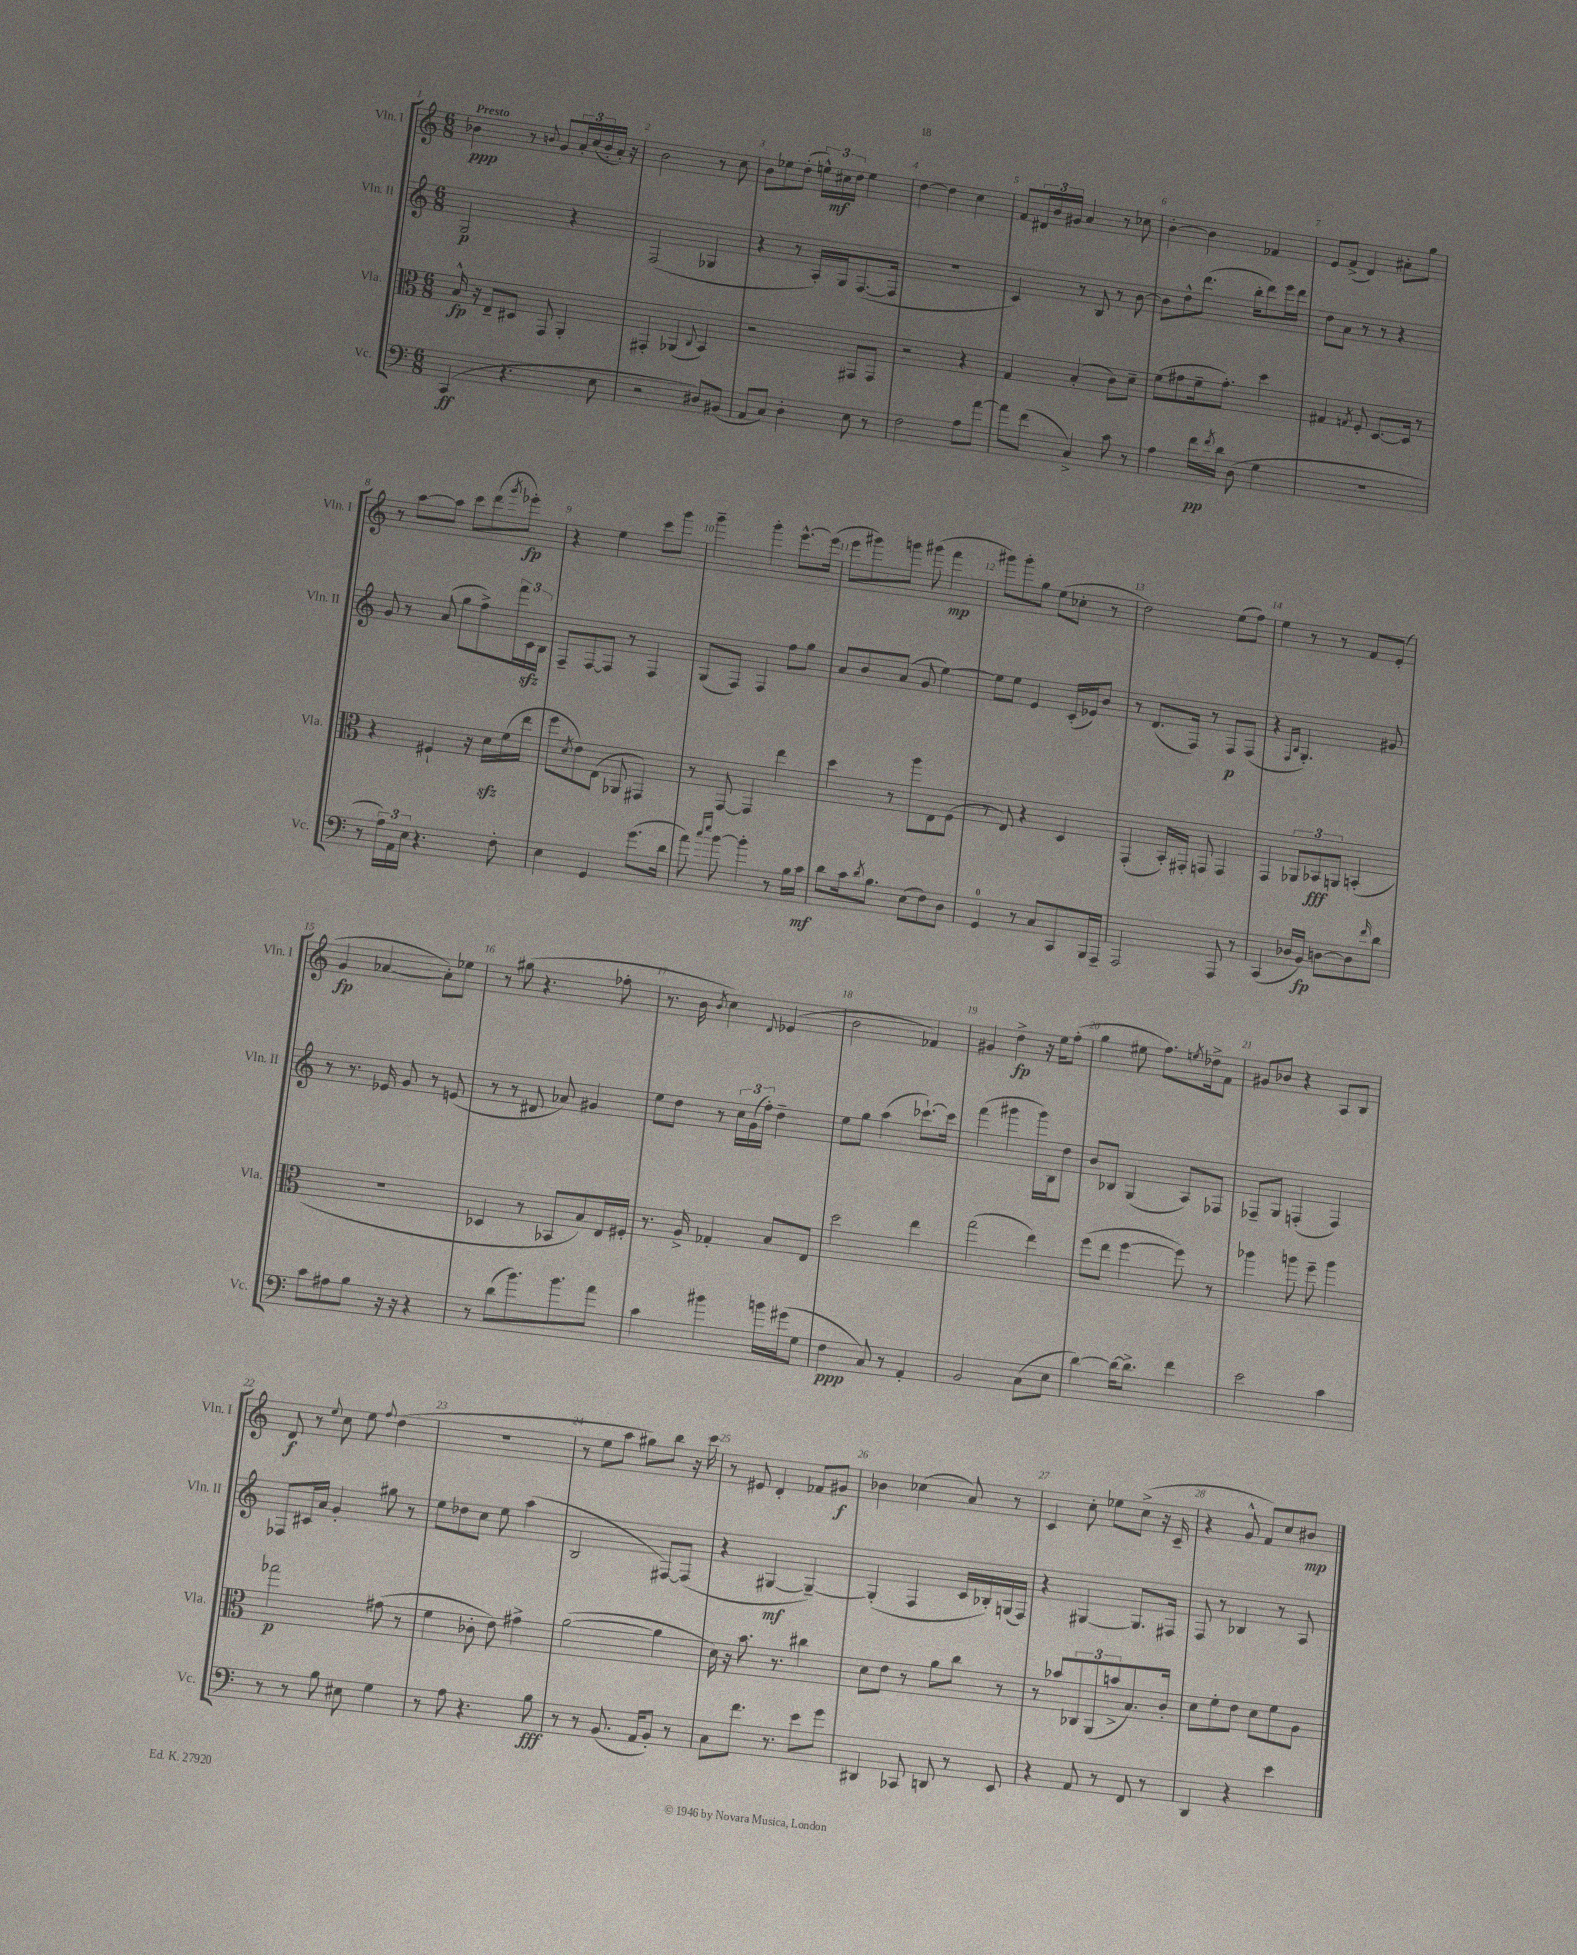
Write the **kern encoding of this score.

**kern	**dynam	**kern	**dynam	**kern	**dynam	**kern	**dynam
*part4	*part4	*part3	*part3	*part2	*part2	*part1	*part1
*staff4	*staff4	*staff3	*staff3	*staff2	*staff2	*staff1	*staff1
*I"Vc.	*	*I"Vla.	*	*I"Vln. II	*	*I"Vln. I	*
*I'Vc.	*	*I'Vla.	*	*I'Vln. II	*	*I'Vln. I	*
*clefF4	*	*clefC3	*	*clefG2	*	*clefG2	*
*k[]	*	*k[]	*	*k[]	*	*k[]	*
*M6/8	*	*M6/8	*	*M6/8	*	*M6/8	*
=1	=1	=1	=1	=1	=1	=1	=1
!	!	!	!	!	!	!LO:TX:a:B:t=Presto	!
(4CC/	ff	16B^^/	fp	2G/	p	4b-X\	ppp
.	.	16r	.	.	.	.	.
.	.	8E~/L	.	.	.	.	.
4.r	.	8D#X/J	.	.	.	8r	.
.	.	.	.	.	.	8qqbn/	.
.	.	8GG/	.	.	.	8g/L	.
.	.	4AA'/	.	4r	.	24a'/L	.
.	.	.	.	.	.	(24cc/	.
.	.	.	.	.	.	24b'/	.
8E\	.	.	.	.	.	16a'/JJ)	.
.	.	.	.	.	.	16r	.
=2	=2	=2	=2	=2	=2	=2	=2
2r	.	4GG#X'/	.	(2F/	.	2b\	.
.	.	(4AA-X/	.	.	.	.	.
.	.	8qqC/	.	.	.	.	.
8D#X/L)	.	4BB/)	.	4G-X/	.	8r	.
(8BB#X/J	.	.	.	.	.	8cc\	.
=3	=3	=3	=3	=3	=3	=3	=3
8AA/L	.	2r	.	4r	.	8b\L	.
8C/J)	.	.	.	.	.	8ee-X\	.
4D'\	.	.	.	8r	.	(8dd'\J	.
.	.	.	.	16A'/LL)	.	24een^^\LL)	.
.	.	.	.	.	.	24cc#X\	mf
.	.	.	.	16G/J	.	.	.
.	.	.	.	.	.	24dd\JJ	.
8E\	.	8GG#X/L	.	([8.F/	.	4ee\	.
8r	.	8GG#/J	.	.	.	.	.
.	.	.	.	16F/Jk]	.	.	.
=4	=4	=4	=4	=4	=4	=4	=4
2F\	.	2r	.	2.r	.	[4dd\	.
.	.	.	.	.	.	4dd\]	.
8A\L	.	4r	.	.	.	4cc\	.
[8a\J	.	.	.	.	.	.	.
=5	=5	=5	=5	=5	=5	=5	=5
8a\L]	.	4G/	.	4c/)	.	8f/L	.
(8f\J	.	.	.	.	.	24d#X/L	.
.	.	.	.	.	.	24b/	.
.	.	.	.	.	.	24g#X/JJ	.
4C^/)	.	(4B'/	.	8r	.	4a/	.
.	.	.	.	8B/	.	.	.
8c\	.	8c\L)	.	8r	.	8r	.
8r	.	8d~\J	.	[8b\	.	8cc-X\	.
=6	=6	=6	=6	=6	=6	=6	=6
4A\	.	(8f\L	.	8b\L]	.	[4b'\	.
.	.	8g#X\	.	8dd^^\	.	.	.
16f\LL	pp	16f~\k	.	(8.ddd\J	.	4b\]	.
8qf/	.	.	.	.	.	.	.
16d\JJ	.	8.g#'\J)	.	.	.	.	.
(8D\	.	.	.	.	.	.	.
.	.	.	.	16bb'\KL	.	.	.
4G\	.	4dd\	.	8ddd\)	.	4f-X/	.
.	.	.	.	16eee\L	.	.	.
.	.	.	.	16ddd\JJ	.	.	.
=7	=7	=7	=7	=7	=7	=7	=7
2.r	.	4G#X/	.	8dd\L	.	8e/L	.
.	.	.	.	8a\J	.	(8f^/J	.
.	.	8qGn/	.	.	.	.	.
.	.	8F'/	.	8r	.	4d/)	.
.	.	[8.D/L	.	8r	.	.	.
.	.	.	.	4r	.	8a#X'\L	.
.	.	16D/Jk]	.	.	.	.	.
.	.	8r	.	.	.	8gg\J	.
!!LO:LB:g=z
=8	=8	=8	=8	=8	=8	=8	=8
8r	.	4r	.	8g/	.	8r	.
24A\LL)	.	.	.	8r	.	[8aa\L	.
24AA\	.	.	.	.	.	.	.
24E\JJ	.	.	.	.	.	.	.
4.r	.	4F#X`/	.	(8a/	.	8aa\J]	.
.	.	.	.	8gg\L	.	8ccc\L	.
.	.	16r	.	8ff^\)	.	(8ddd\	.
.	.	16dzz\LL	.	.	.	.	.
.	.	.	.	.	.	8qggg/	.
8F'\	.	(16f\	.	24fff\L	.	8eee-X'\J)	fp
.	.	.	.	24czz\	.	.	.
.	.	16ee\JJ	.	.	.	.	.
.	.	.	.	24B\JJ	.	.	.
=9	=9	=9	=9	=9	=9	=9	=9
4E\	.	8ff\L	.	8F~/L	.	4r	.
.	.	8qd/	.	.	.	.	.
.	.	8e\)	.	[8F/	.	.	.
4GG/	.	(8E\J	.	8F/J]	.	4ee\	.
.	.	8AA-X/	.	8r	.	.	.
(8.g\L	.	4GG#X/)	.	4F/	.	8ccc\L	.
.	.	.	.	.	.	8ggg\J	.
16d\Jk	.	.	.	.	.	.	.
=10	=10	=10	=10	=10	=10	=10	=10
8a\)	.	8r	.	(8G/L	.	4ggg~\	.
16qqcc/LL	.	.	.	.	.	.	.
16qqee/JJ	.	.	.	.	.	.	.
[8b\	.	[8GG/	.	8F/J)	.	.	.
4b'\]	.	4GG/]	.	4F/	.	4ggg'\	.
8r	.	4ee\	.	8ff\L	.	[8.eee^^\L	.
16B\LL	.	.	.	8gg\J	.	.	.
16c\JJ	mf	.	.	.	.	(16eee\Jk]	.
=11	=11	=11	=11	=11	=11	=11	=11
8d\L	.	4dd\	.	8a/L	.	8eee\L	.
16c\k	.	.	.	8b/	.	8ggg#X\)	.
8qd/	.	.	.	.	.	.	.
8.B\J	.	.	.	.	.	.	.
.	.	8r	.	(8a/J	.	8gggn\J	.
(8E\L	.	8aa\L	.	8g/	.	(8ggg#X\	.
8F\)	.	8E\	.	[4ee\)	.	4fff\	mp
8D\J	.	(8F\J	.	.	.	.	.
=12	=12	=12	=12	=12	=12	=12	=12
4GG/	.	8r	.	8ee\L]	.	8ggg#X\L)	.
.	.	8E/)	.	8ee\J	.	8ggg#'\	.
8r	.	4r	.	4e/	.	8gg\J	.
8C/L	.	.	.	.	.	(8ee\L	.
8CC/	.	4D/	.	(16c'/LL	.	8cc-X'\J	.
.	.	.	.	16e-X/J)	.	.	.
16BBB/L	.	.	.	8b/J	.	8r	.
16AAA~/JJ	.	.	.	.	.	.	.
=13	=13	=13	=13	=13	=13	=13	=13
2AAA/	.	(4GG'/	.	8r	.	2dd\)	.
.	.	.	.	(8.d/L	.	.	.
.	.	16BB'/LL)	.	.	.	.	.
.	.	16GG#X'/JJ	.	16F/Jk)	.	.	.
.	.	8GGn/	.	8r	.	.	.
8AAA/	.	4GG/	.	8F/L	p	(8ee\L	.
8r	.	.	.	(8F/J	.	8ff\J)	.
=14	=14	=14	=14	=14	=14	=14	=14
(4CC/	.	4GG/	.	4r	.	4ee\	.
.	.	.	.	16qqF/LL	.	.	.
.	.	.	.	16qqB/JJ	.	.	.
16D-X/LL	.	12AA-X/L	.	4.G'/)	.	8r	.
16BB/JJ)	fp	.	.	.	.	.	.
.	.	12BB-X/	fff	.	.	.	.
[8Dn\L	.	.	.	.	.	8r	.
.	.	12AAn/J	.	.	.	.	.
8D\]	.	(4BBn'/	.	.	.	8f/L	.
16qqf/	.	.	.	.	.	.	.
8d\J	.	.	.	8g#X/	.	(8e'/J	.
!!LO:LB:g=z
=15	=15	=15	=15	=15	=15	=15	=15
8c\L	.	2.r	.	8r	.	4g/	fp
8A#X\	.	.	.	8.r	.	.	.
8B\J	.	.	.	.	.	[4a-X/	.
.	.	.	.	16e-X/	.	.	.
16r	.	.	.	8g/	.	.	.
16r	.	.	.	.	.	.	.
4r	.	.	.	8r	.	8a-'\L])	.
.	.	.	.	(8en/	.	8ee-X\J	.
=16	=16	=16	=16	=16	=16	=16	=16
8r	.	4D-X/	.	8r	.	8r	.
(8d\L	.	.	.	8r	.	(8gg#X\	.
8.b\)	.	8r	.	8d#X/	.	4.r	.
.	.	8BB-X/L	.	8a-X/)	.	.	.
8.b\	.	.	.	.	.	.	.
.	.	8B/)	.	4g#X/	.	.	.
8a\J	.	16E/L	.	.	.	8ff-X'\	.
.	.	16F#X'/JJ	.	.	.	.	.
=17	=17	=17	=17	=17	=17	=17	=17
4c\	.	8.r	.	8ee\L	.	8.r	.
.	.	.	.	8dd\J	.	.	.
.	.	16A^/	.	.	.	16b\	.
.	.	.	.	.	.	8qb/	.
4b#X\	.	4G-X'/	.	8r	.	4cc\)	.
.	.	.	.	24cc\LL	.	.	.
.	.	.	.	(24g\	.	.	.
.	.	.	.	24ff'\JJ)	.	.	.
.	.	.	.	.	.	8qqd/	.
16bn\LL	.	8B/L	.	4dd~\	.	(4e-X/	.
(16g#X\J	.	.	.	.	.	.	.
8G\J	.	8E/J	.	.	.	.	.
=18	=18	=18	=18	=18	=18	=18	=18
4F\	ppp	2dd\	.	8ee\L	.	2b\	.
.	.	.	.	8gg\J	.	.	.
8C/)	.	.	.	(4aa\	.	.	.
8r	.	.	.	.	.	.	.
4AA'/	.	4ee\	.	[8.ccc-X`\L)	.	4f-X/)	.
.	.	.	.	16ccc-\Jk]	.	.	.
=19	=19	=19	=19	=19	=19	=19	=19
2BB/	.	(2gg\	.	(4fff\	.	4g#X/	.
.	.	.	.	4ggg#X\	.	4dd^\	fp
(8C\L	.	4ee\)	.	16ggg#\LL)	.	16r	.
.	.	.	.	16B\J	.	16ee\KL	.
8E\J	.	.	.	8dd\J	.	(8ff'\J	.
=20	=20	=20	=20	=20	=20	=20	=20
[4d\)	.	(8ff\L	.	8b/L	.	4gg\	.
.	.	8ee\J	.	8B-X/J	.	.	.
16d\KL_	.	[4ff\	.	(4G/	.	8ee#X\	.
8.d^\J]	.	.	.	.	.	.	.
.	.	.	.	.	.	8.ff\L)	.
4f\	.	8ff\])	.	8A/L)	.	.	.
.	.	.	.	.	.	8qeen/	.
.	.	.	.	.	.	16dd-X^\k	.
.	.	8r	.	8F-X/J	.	8f\J	.
=21	=21	=21	=21	=21	=21	=21	=21
2e\	.	4aa-X\	.	8F-X~/L	.	8g#X/L	.
.	.	.	.	8G/J	.	8b-X/J	.
.	.	8aan\	.	(4Fn'/	.	4r	.
.	.	8ff~\	.	.	.	.	.
4c\	.	4aa\	.	4F/)	.	8A/L	.
.	.	.	.	.	.	8B/J	.
!!LO:LB:g=z
=22	=22	=22	=22	=22	=22	=22	=22
8r	.	2gg-X\	p	8F-X/L	.	8d/	f
8r	.	.	.	16c#X/L	.	8r	.
.	.	.	.	16a/JJ	.	.	.
.	.	.	.	.	.	8qqee/	.
8B\	.	.	.	4g'/	.	8cc\	.
8E#X\	.	.	.	.	.	8ee\	.
.	.	.	.	.	.	8qqff/	.
4G\	.	(8g#X\	.	8gg#X\	.	(4dd\	.
.	.	8r	.	8r	.	.	.
=23	=23	=23	=23	=23	=23	=23	=23
8r	.	4f\	.	8ee\L	.	2.r	.
8A\	.	.	.	8dd-X\	.	.	.
4.r	.	8c-X'\	.	8cc\J	.	.	.
.	.	8e\)	.	8ee\	.	.	.
.	.	4g#X^\	.	(4aa\	.	.	.
8B\	fff	.	.	.	.	.	.
=24	=24	=24	=24	=24	=24	=24	=24
8r	.	([2a\	.	2B/	.	8r	.
8r	.	.	.	.	.	8ee\L	.
(8.BB/	.	.	.	.	.	8aa\J	.
.	.	.	.	.	.	8gg#X\L)	.
16AA/KL	.	.	.	.	.	.	.
8BB'/J)	.	4a\]	.	[8F#X/L)	.	8bb\J	.
8r	.	.	.	(8F#/J]	.	16r	.
.	.	.	.	.	.	16ccc\	.
=25	=25	=25	=25	=25	=25	=25	=25
8C\L	.	16d\)	.	4r	.	8r	.
.	.	16r	.	.	.	.	.
8.f\J	.	8.b\	.	.	.	8e#X/	.
.	.	.	.	[4G#X/	mf	4d'/	.
8.r	.	8.r	.	.	.	.	.
8e\L	.	4cc#X\	.	4G#~/_)	.	8f-X/L	.
8g\J	.	.	.	.	.	8g#X/J	f
=26	=26	=26	=26	=26	=26	=26	=26
4DD#X/	.	8d\L	.	(4G#'/]	.	4b-X\	.
.	.	8e\J	.	.	.	.	.
8CC-X/	.	8r	.	4F/	.	(4cc-X\	.
8DDn/	.	8a\L	.	.	.	.	.
8r	.	8cc\J	.	16c/LL	.	8a/)	.
.	.	.	.	16B-X'/)	.	.	.
8EE/	.	8r	.	(16Gn/	.	8r	.
.	.	.	.	16F/JJ)	.	.	.
=27	=27	=27	=27	=27	=27	=27	=27
4r	.	8r	.	4r	.	4c/	.
.	.	8b-X/L	.	.	.	.	.
8AA/	.	12C-X/	.	[4G#X/	.	8cc'\	.
.	.	(12AA/	.	.	.	.	.
8r	.	.	.	.	.	8ee-X\L	.
.	.	12bn^/	.	.	.	.	.
8FF/	.	8.B/)	.	8.G#/L]	.	(8cc^\J	.
8r	.	.	.	.	.	16r	.
.	.	16c'/Jk	.	16F#X/Jk	.	16c~/	.
=28	=28	=28	=28	=28	=28	=28	=28
4DD/	.	8d\L	.	8F/	.	4r	.
.	.	8f'\	.	8r	.	.	.
4r	.	8e\J	.	4B-X/	.	8g^^/	.
.	.	8d\L	.	.	.	8f/L)	.
4e\	.	8f\	.	8r	.	8cc/	.
.	.	8A\J	.	8A/	.	8b#X/J	mp
==	==	==	==	==	==	==	==
*-	*-	*-	*-	*-	*-	*-	*-
